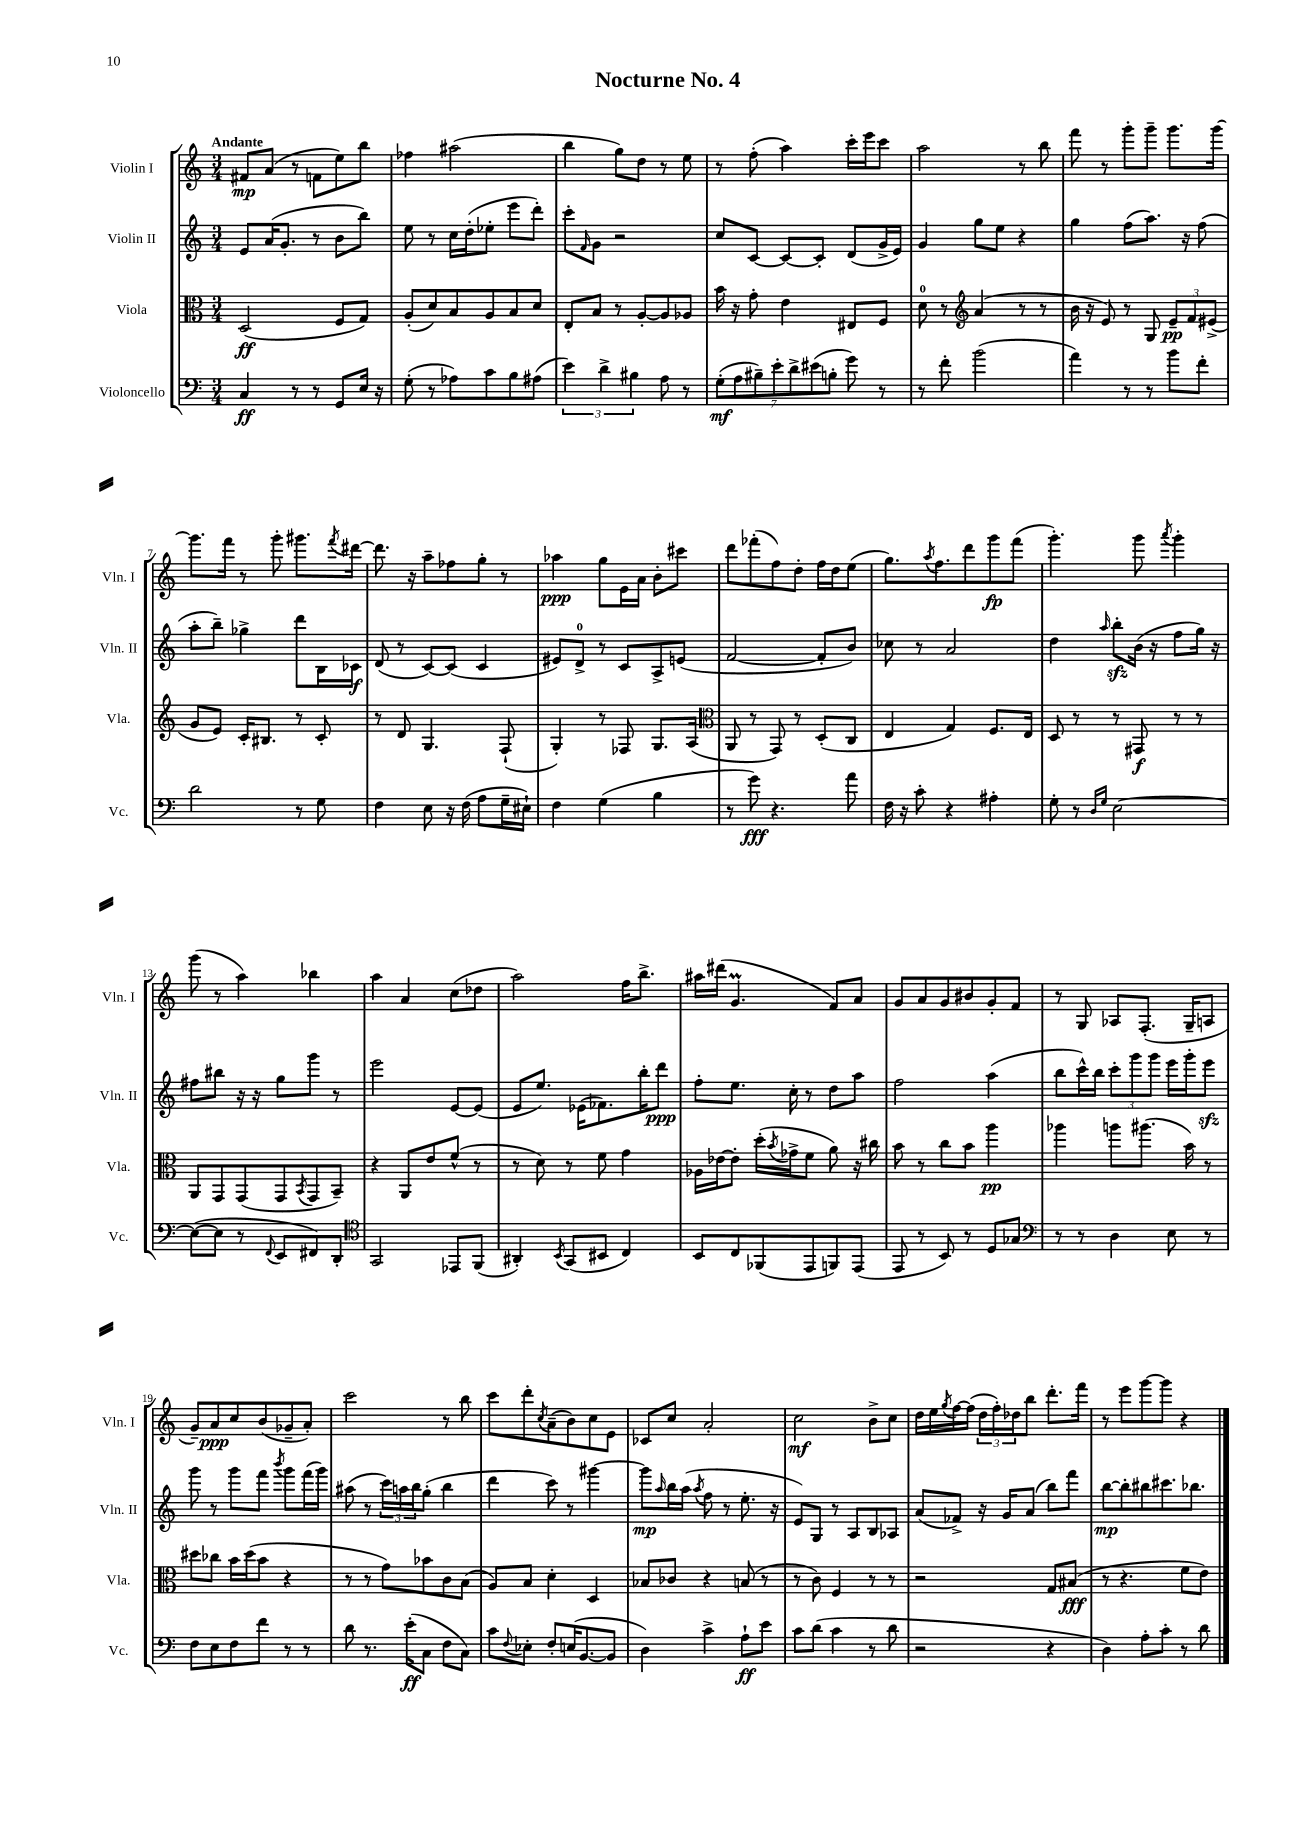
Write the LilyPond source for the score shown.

\header { title = "Nocturne No. 4" }
<<
\new StaffGroup <<
\new Staff = "s0" \with { instrumentName = "Violin I" shortInstrumentName = "Vln. I" } {
    \clef treble \key c \major \numericTimeSignature \time 3/4 \tempo "Andante"
    fis'8\mp a'8( r8 f'8 e''8) b''8 |
    fes''4 ais''2( |
    b''4 g''8) d''8 r8 e''8 |
    r8 f''8-.( a''4) c'''16-. e'''16 c'''8 |
    a''2 r8 b''8 |
    f'''8 r8 g'''8-. g'''8-- g'''8. g'''16~ |
    g'''8. f'''16 r8 g'''8-. gis'''8. \acciaccatura { f'''8 } dis'''16~ |
    dis'''8. r16 a''8-- fes''8 g''8-. r8 |
    aes''4\ppp g''8 e'16 a'16 b'8-. cis'''8 |
    d'''8 fes'''8-.( f''8) d''8-. f''16 d''16 e''8( |
    g''8.) \acciaccatura { a''8 } f''8. d'''8 g'''8\fp f'''8( |
    g'''4.-.) g'''8 \acciaccatura { a'''8 } g'''4-. |
    g'''8( r8 a''4) bes''4 |
    a''4 a'4 c''8( des''8 |
    a''2) f''16 b''8.-> |
    ais''16 dis'''16( g'4.\prall f'8) a'8 |
    g'8 a'8 g'8 bis'8 g'8-. f'8 |
    r8 g8 aes8 f8.-.( g16-- a8 |
    g'8--) a'8\ppp c''8 b'8( ges'8-- a'8-.) |
    c'''2 r8 b''8 |
    c'''8 d'''8-. \acciaccatura { c''8 } a'8--( b'8) c''8 e'8 |
    ces'8 c''8 a'2-. |
    c''2\mf b'8-> c''8 |
    d''16 e''16 \acciaccatura { g''8 } f''16~ f''16( \tuplet 3/2 { d''16 f''16-.) des''16 } b''8 d'''8.-. f'''16 |
    r8 e'''8 g'''8~ g'''8 r4 \bar "|." |
}
\new Staff = "s1" \with { instrumentName = "Violin II" shortInstrumentName = "Vln. II" } {
    \clef treble \key c \major \numericTimeSignature \time 3/4
    e'8 a'16( g'8.-. r8 b'8 b''8) |
    e''8 r8 c''16 d''16-.( ees''8-. e'''8 d'''8-.) |
    c'''8-. \grace { f'16 } g'8 r2 |
    c''8 c'8~ c'8~ c'8-. d'8( g'16-> e'16) |
    g'4 g''8 e''8 r4 |
    g''4 f''8( a''8.) r16 f''8( |
    a''8-. b''8--) ges''4-> d'''8 b16 ces'16\f |
    d'8( r8 c'8~) c'8( c'4 |
    eis'8) d'8-0-> r8 c'8 a8-> e'8( |
    f'2~ f'8-. b'8) |
    ces''8 r8 a'2 |
    d''4 \grace { a''16 } b''8-.\sfz b'16( r16 f''8 g''16) r16 |
    fis''8 bis''8 r16 r16 g''8 g'''8 r8 |
    e'''2 e'8~ e'8( |
    e'8 e''8.) ees'16( fes'8.) b''16-. d'''8\ppp |
    f''8-. e''8. c''16-. r8 d''8 a''8 |
    f''2 a''4( |
    b''8 c'''16-^) b''16 \tuplet 3/2 { c'''8-. g'''8 g'''8 } e'''16 g'''16-. e'''8\sfz |
    g'''8 r8 g'''8 f'''8 \acciaccatura { b'''8 } g'''8 f'''16( g'''16) |
    ais''8( r8 \tuplet 3/2 { c'''16) a''16 b''16 } g''8-.( b''4 |
    d'''4 c'''8) r8 gis'''4~ |
    gis'''8\mp \grace { a''16 } b''16 a''16( \acciaccatura { a''8 } f''8 r8 e''8.-. r16 |
    e'8) g8 r8 a8 b8 aes8 |
    a'8( fes'8->) r16 g'16 a'8( b''8) f'''8 |
    b''8~\mp b''8-. bis''8 cis'''8. bes''8. \bar "|." |
}
\new Staff = "s2" \with { instrumentName = "Viola" shortInstrumentName = "Vla." } {
    \clef alto \key c \major \numericTimeSignature \time 3/4
    d2\ff( f8 g8) |
    a8-.( d'8) b8 a8 b8 d'8 |
    e8-. b8 r8 a8~-. a8 aes8 |
    b'16 r16 g'8-. e'4 eis8 f8 |
    d'8-0 r8 \clef treble a'4( r8 r8 |
    b'16 r16 e'8) r8 g8 \tuplet 3/2 { e'8--\pp f'8 eis'8->( } |
    g'8 e'8) c'16-. bis8. r8 c'8-. |
    r8 d'8 g4. f8-!( |
    g4-.) r8 fes8 g8. a16( |
    \clef alto a,8 r8 g,8) r8 d8-.( c8 |
    e4 g4) f8. e16 |
    d8 r8 r8 gis,8\f r8 r8 |
    a,8 g,8 g,8( g,8 \acciaccatura { b,8 } g,8 b,8--) |
    r4 a,8 e'8 f'8-^( r8 |
    r8 d'8) r8 f'8 g'4 |
    aes16 ees'16~ ees'8-. d''16-.( \acciaccatura { b'8 } ges'16-> f'8 a'8) r16 cis''16 |
    b'8 r8 c''8 b'8 a''4\pp |
    aes''4 a''8 ais''8.( b'16) r8 |
    dis''8 ces''8 b'16 dis''16( b'8 r4 |
    r8 r8 g'8) bes'8 c'8 b8( |
    a8) b8 d'4-. d4 |
    bes8 ces'8 r4 b8( r8 |
    r8 c'8) f4 r8 r8 |
    r2 g8 bis8\fff( |
    r8 r4. f'8 e'8) \bar "|." |
}
\new Staff = "s3" \with { instrumentName = "Violoncello" shortInstrumentName = "Vc." } {
    \clef bass \key c \major \numericTimeSignature \time 3/4
    c4\ff r8 r8 g,8 e16 r16 |
    g8-.( r8 aes8) c'8 b8 ais8( |
    \tuplet 3/2 { e'4) d'4-> bis4 } a8 r8 |
    \tuplet 7/4 { g8-.\mf( a8 bis8--) e'8-. d'8-> eis'8( b8-. } g'8) r8 |
    r8 f'8-. b'2( |
    a'4) r8 r8 b'8 f'8-. |
    d'2 r8 g8 |
    f4 e8 r16 f16( a8 g16-- eis16-!) |
    f4 g4( b4 |
    r8 g'8\fff) r4. a'8 |
    f16 r16 c'8-. r4 ais4-. |
    g8-. r8 \grace { d16 g16 } e2~ |
    e8~( e8 r8 \appoggiatura { f,8 } e,8 fis,8) d,8-. |
    \clef tenor g,2 ees,8 f,8( |
    ais,4-.) \acciaccatura { b,8 } g,8( bis,8 c4) |
    b,8 c8 fes,8( e,8 f,8) e,8( |
    e,8 r8 b,8) r8 d8 ges8 |
    \clef bass r8 r8 d4 e8 r8 |
    f8 e8 f8 f'8 r8 r8 |
    d'8 r8. e'16-.\ff( c8 f8 c8) |
    c'8 \appoggiatura { f8 } ees8-. f8-. e16( b,8.~ b,8 |
    d4) c'4-> a8-!\ff e'8 |
    c'8 d'8( c'4 r8 d'8 |
    r2 r4 |
    d4) a8-. c'8-. r8 d'8 \bar "|." |
}
>>
>>
